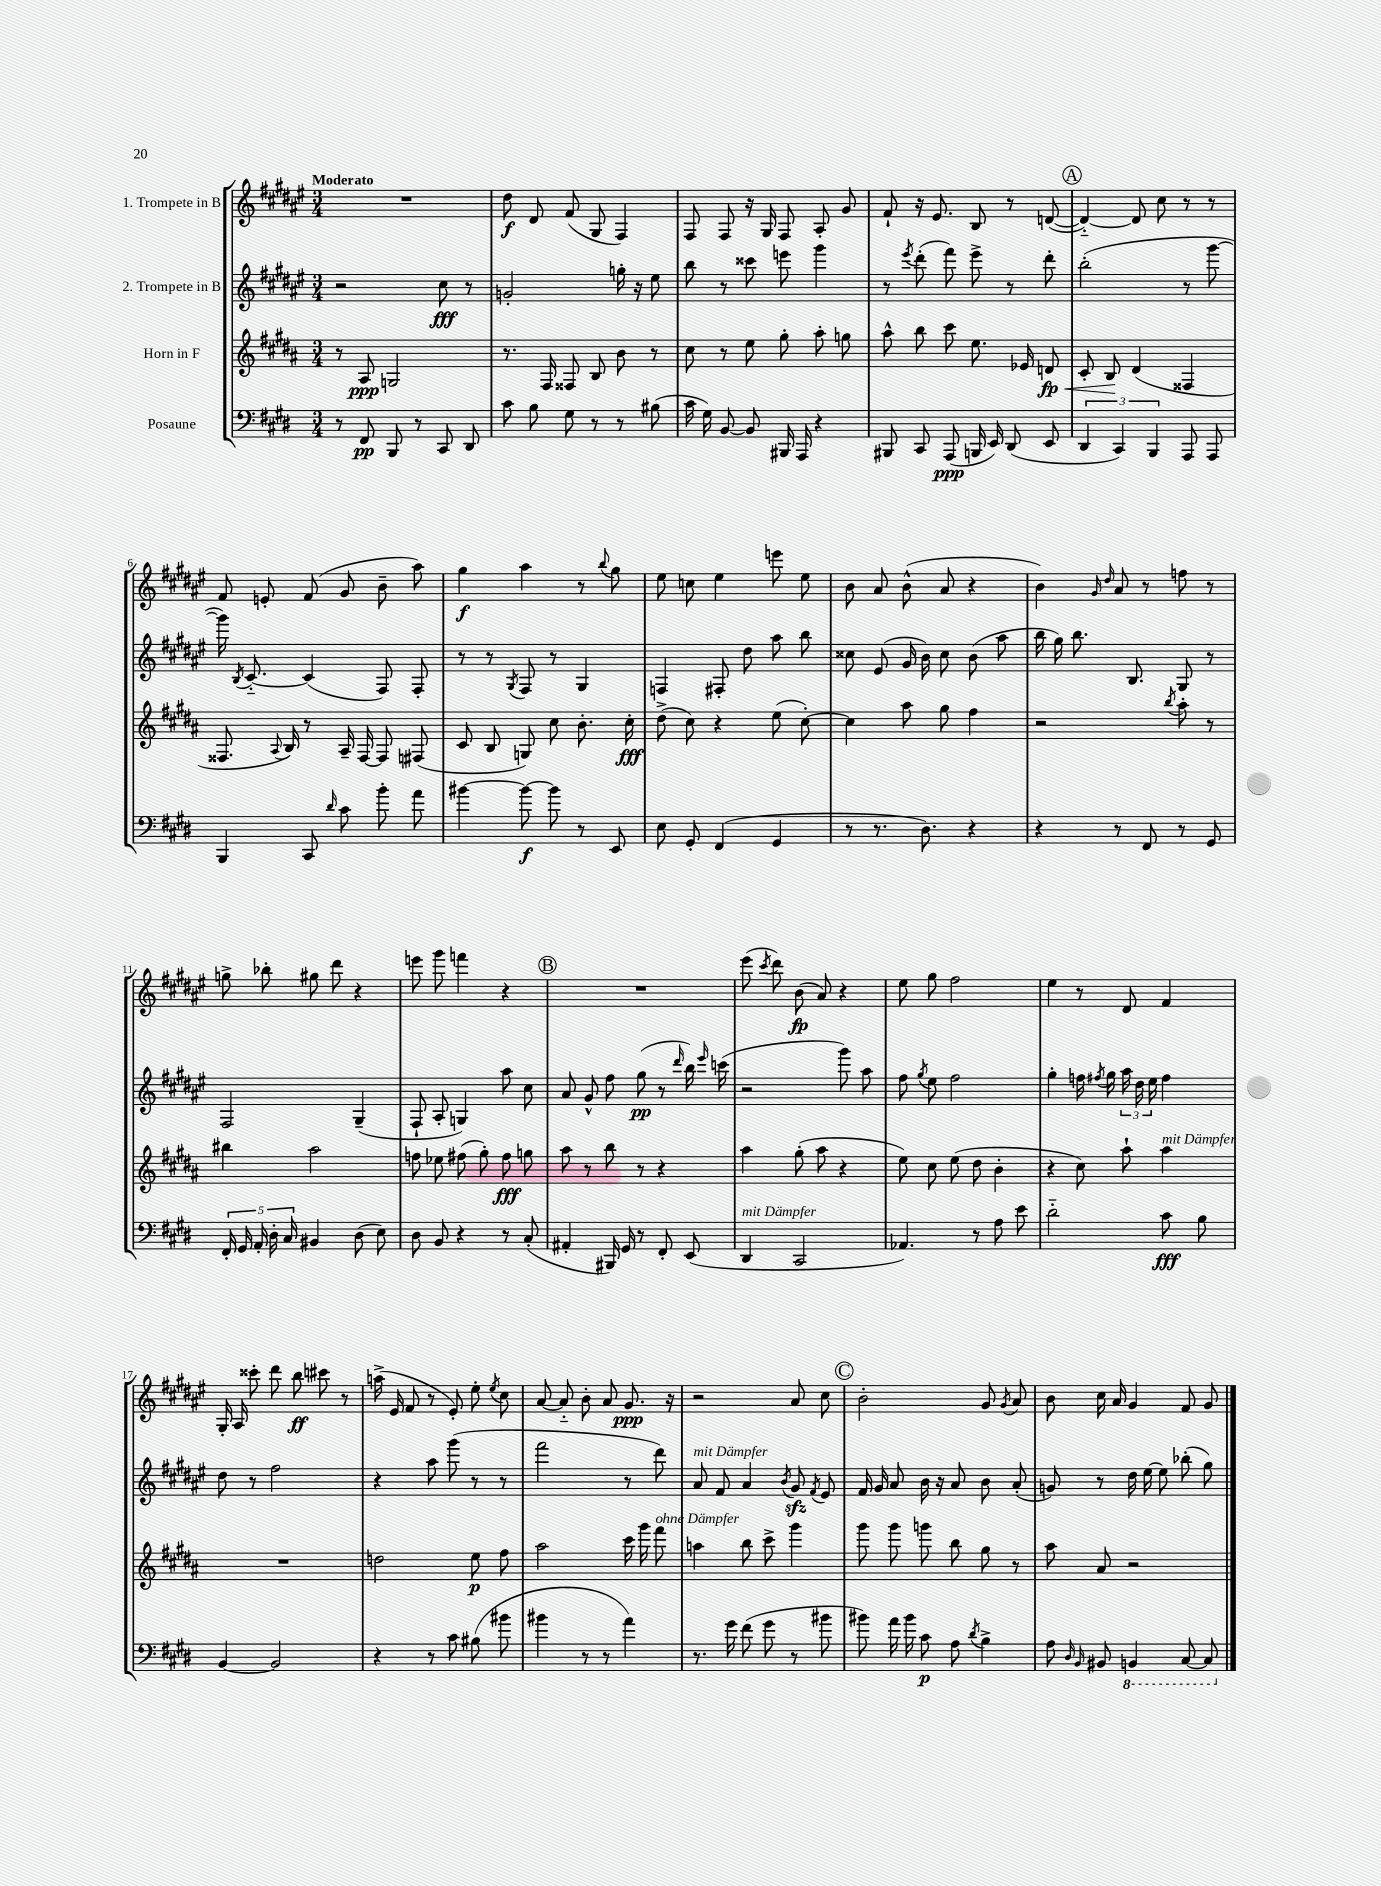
<<
\new StaffGroup <<
\new Staff = "s0" \with { instrumentName = "1. Trompete in B" } {
    \clef treble \key fis \major \numericTimeSignature \time 3/4 \tempo "Moderato"
    \autoBeamOff R2. |
    dis''8\f dis'8 fis'8( gis8 fis4) |
    fis8 fis8 r16 gis16 fis8 ais8-. gis'8 |
    fis'8-! r16 eis'8. b8 r8 d'8~( |
    \mark \markup { \circle "A" } d'4~-_) d'8 cis''8 r8 r8 |
    fis'8 e'8-. fis'8( gis'8 b'8-- ais''8) |
    gis''4\f ais''4 r8 \appoggiatura { b''8 } gis''8 |
    eis''8 c''8 eis''4 e'''8 eis''8 |
    b'8 ais'8 b'8-^( ais'8 r4 |
    b'4) \grace { gis'16 dis''16 } ais'8 r8 f''8 r8 |
    g''8-> bes''8-. gis''8 dis'''8 r4 |
    e'''8 gis'''8 f'''4 r4 |
    \mark \markup { \circle "B" } R2. |
    eis'''8( \acciaccatura { cis'''8 } dis'''8) b'8\fp( ais'8) r4 |
    eis''8 gis''8 fis''2 |
    eis''4 r8 dis'8 fis'4 |
    gis16-. ais16 cisis'''8-. dis'''8 b''8\ff cis'''8 r8 |
    a''16->( eis'16 fis'8 r8 eis'8-.) eis''8-. \acciaccatura { eis''8 } cis''8 |
    ais'8~ ais'8-_ b'8-. ais'8 gis'8.\ppp r16 |
    r2 ais'8 cis''8 |
    \mark \markup { \circle "C" } b'2-. gis'8 \acciaccatura { gis'8 } ais'8 |
    b'8 cis''16 ais'16 gis'4 fis'8 gis'8 \bar "|." |
}
\new Staff = "s1" \with { instrumentName = "2. Trompete in B" } {
    \clef treble \key fis \major \numericTimeSignature \time 3/4
    \autoBeamOff r2 cis''8\fff r8 |
    g'2-. g''16-. r16 eis''8 |
    b''8 r8 cisis'''8 e'''8 gis'''4 |
    r8 \acciaccatura { eis'''8 } dis'''8-.( fis'''8) eis'''8-> r8 dis'''8-. |
    \mark \markup { \circle "A" } b''2-.( r8 gis'''8~ |
    gis'''16) \acciaccatura { b8 } cis'8.~-_ cis'4( fis8) fis8-. |
    r8 r8 \acciaccatura { gis8 } fis8 r8 gis4 |
    f4 fis8-. dis''8 ais''8 b''8 |
    cisis''8 eis'8( gis'16 b'16) cisis''8 b'8( ais''8 |
    b''16 gis''16) b''8. b8. gis8 r8 |
    fis2 gis4--( |
    fis8-! ais8-. g4) ais''8 cis''8 |
    \mark \markup { \circle "B" } ais'8 gis'8-^ fis''8 gis''8\pp( r8 \grace { dis'''16 } b''16) \grace { eis'''16 } c'''16( |
    r2 gis'''8) ais''8 |
    fis''8 \acciaccatura { gis''8 } eis''8 fis''2 |
    gis''4-. f''16 \acciaccatura { fis''8 } gis''16 \tuplet 3/2 { ais''16 dis''16 eis''16 } fis''4 |
    dis''8 r8 fis''2 |
    r4 ais''8 gis'''8( r8 r8 |
    fis'''2 r8 dis'''8) |
    ais'8^\markup { \italic "mit Dämpfer" } fis'8 ais'4 \acciaccatura { b'8 } gis'8\sfz \acciaccatura { fis'8 } eis'8 |
    \mark \markup { \circle "C" } fis'16 gis'16 ais'8 b'16 r16 ais'8 b'8 ais'8-.( |
    g'8) r8 dis''16 eis''16~ eis''8 bes''8-.( gis''8) \bar "|." |
}
\new Staff = "s2" \with { instrumentName = "Horn in F" } {
    \clef treble \key b \major \numericTimeSignature \time 3/4
    \autoBeamOff r8 ais8\ppp g2 |
    r8. fis16 fisis8 b8 b'8 r8 |
    cis''8 r8 e''8 gis''8-. ais''8-. g''8 |
    ais''8-^ b''8 cis'''8 e''8. ees'16 d'8\fp\< |
    \mark \markup { \circle "A" } cis'8-. b8\! dis'4( fisis4 |
    fisis8. \appoggiatura { ais8 } b16) r8 ais16-- fisis16~ fisis8 fis8( |
    cis'8 b8 g8) cis''8 b'8.-. cis''16-.\fff |
    dis''8->( cis''8) r4 e''8( cis''8~-.) |
    cis''4 ais''8 gis''8 fis''4 |
    r2 \acciaccatura { b''8 } ais''8-. r8 |
    bis''4 ais''2 |
    f''8 ees''8 fis''8( gis''8-.) fis''8\fff g''8 |
    \mark \markup { \circle "B" } ais''8 r8 b''8 r8 r4 |
    ais''4 gis''8-.( ais''8 r4 |
    e''8) cis''8 e''8( dis''8 b'4-. |
    r4 cis''8) ais''8-! ais''4^\markup { \italic "mit Dämpfer" } |
    R2. |
    d''2 e''8\p fis''8 |
    ais''2 cis'''16 gis'''16 fis'''8^\markup { \italic "ohne Dämpfer" } |
    a''4 b''8 cis'''8-> gis'''4 |
    \mark \markup { \circle "C" } gis'''8 gis'''8 g'''8 b''8 gis''8 r8 |
    ais''8 ais'8 r2 \bar "|." |
}
\new Staff = "s3" \with { instrumentName = "Posaune" } {
    \clef bass \key e \major \numericTimeSignature \time 3/4
    \autoBeamOff r8 fis,8\pp b,,8 r8 cis,8 dis,8 |
    cis'8 b8 gis8 r8 r8 bis8( |
    cis'16 gis16) b,8~ b,8 bis,,16 a,,16 r4 |
    bis,,8 cis,8 a,,8\ppp( b,,16 e,16) dis,8( e,8 |
    \mark \markup { \circle "A" } \tuplet 3/2 { dis,4 cis,4) b,,4 } a,,8 a,,8 |
    b,,4 cis,8 \grace { dis'16 } cis'8 b'8-. a'8 |
    bis'4~ bis'8~\f bis'8 r8 e,8 |
    e8 gis,8-. fis,4( gis,4 |
    r8 r8. dis8.) r4 |
    r4 r8 fis,8 r8 gis,8 |
    \tuplet 5/4 { fis,16-. gis,16 a,16-. dis16-. cis16 } bis,4 dis8( e8) |
    dis8 b,8 r4 r8 cis8-.( |
    \mark \markup { \circle "B" } ais,4-. bis,,16) gis,16 r8 fis,8-. e,8( |
    dis,4^\markup { \italic "mit Dämpfer" } cis,2 |
    aes,4.) r8 a8 e'8 |
    dis'2-_ cis'8\fff b8 |
    b,4~ b,2 |
    r4 r8 cis'8 bis8( bis'8 |
    bis'4 r8 r8 a'4) |
    r8. gis'16 fis'8( gis'8 r8 bis'8 |
    \mark \markup { \circle "C" } bis'8) a'16 bis'16 cis'8\p a8 \acciaccatura { dis'8 } b4-> |
    a8 \grace { dis16 b,16 } bis,8 \ottava #-1 b,,!4 cis,8~ cis,8 \ottava #0 \bar "|." |
}
>>
>>
